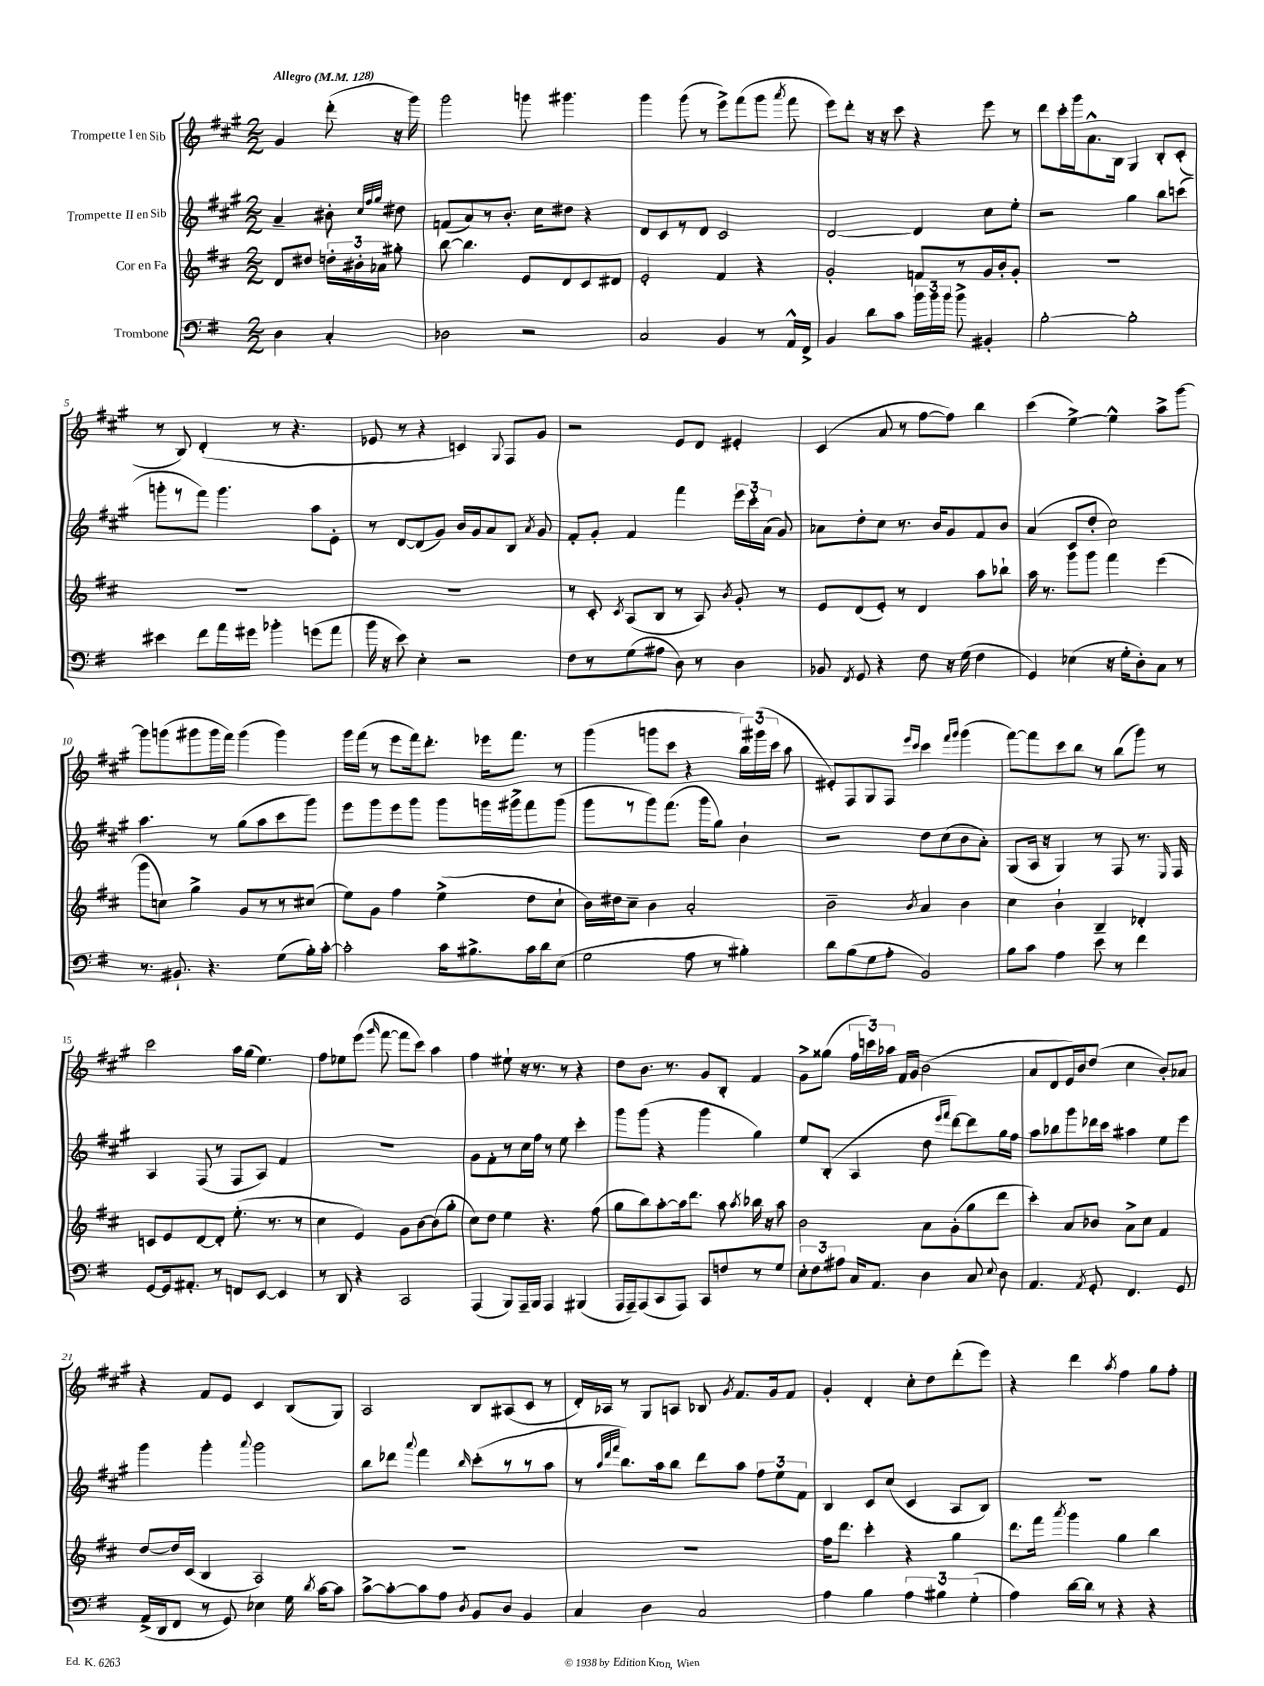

**kern	**kern	**kern	**kern
*part4	*part3	*part2	*part1
*staff4	*staff3	*staff2	*staff1
*I"Trombone	*I"Cor en Fa	*I"Trompette II en Sib	*I"Trompette I en Sib
*clefF4	*clefG2	*clefG2	*clefG2
*k[f#]	*k[f#c#]	*k[f#c#g#]	*k[f#c#g#]
*M2/2	*M2/2	*M2/2	*M2/2
*MM128	*MM128	*MM128	*MM128
=	=	=	=
!	!	!	!LO:TX:a:B:t=Allegro
4D\	8d/L	4a~/	4g#/
.	8dd#X/J	.	.
4C'/	24ddn'\LL	8b#X'\	(8ddd'\
.	24b#X'\	.	.
.	24a-X\JJ	.	.
.	.	32qqcc#/LLL	.
.	.	32qqff#/	.
.	.	32qqgg#/JJJ	.
.	8gg#X'\	8dd#X\	16r
.	.	.	16ggg#\)
=1	=1	=1	=1
2D-X\	[8bb\	(8fn/L	2ggg#\
.	4.bb\]	8a/)	.
.	.	8r	.
.	.	8.b'/J	.
2r	8e/L	.	8gggn\
.	.	16cc#\KL	.
.	8d/	8dd#X\J	4.ggg#X\
.	8c#/	4r	.
.	8d#X/J	.	.
=2	=2	=2	=2
2C/	2e'/	8d/L	4ggg#\
.	.	8c#/	.
.	.	8r	(8ggg#\
.	.	8d/J	8r
4BB/	4f#/	2c#/	8eee^\L)
.	.	.	(8fff#\
8r	4r	.	8ggg#\J
.	.	.	8qaaa/
16AA^^/LL	.	.	8fff#\
16FF#^/JJ	.	.	.
=3	=3	=3	=3
4BB/	2g'/	[2d/	8eee\L)
.	.	.	8ddd'\J
8d\L	.	.	16r
.	.	.	16r
8c\J	.	.	8ccc#\
24b\LL	8fn/L	4d/]	4r
24b\	.	.	.
24b\JJ	.	.	.
8b^\	8r	.	.
4BB#X'/	16g/L	8cc#\L	8eee\
.	16b'/J	.	.
.	8g'/J	8ee'\J	8r
=4	=4	=4	=4
[2B'\	1r	2r	8ddd\L
.	.	.	16ccc#'\L
.	.	.	16ggg#\J
.	.	.	8.a^^\
.	.	.	16B\Jk
2B'\]	.	4gg#\	4G#/
.	.	8bb\L	8B'/L
.	.	(8cccn\J	(8c#'/J
!!LO:LB:g=z
=5	=5	=5	=5
4e#X\	1r	8gggn'\L	8r
.	.	8r	8B/)
8f#\L	.	8fff#\J)	(4d'/
16a\L	.	4.ggg\	.
16g#X\JJ	.	.	.
4b-X'\	.	.	8r
.	.	.	4.r
(8gn\L	.	8aa\L	.
8a\J	.	8e'\J	.
=6	=6	=6	=6
16b\	1r	8r	8e-X/
16r	.	.	.
8e\)	.	[8d/L	8r
4E'\	.	(8d/]	4r
.	.	8g#/J)	.
2r	.	16b/LL	4cn/)
.	.	16g#/J	.
.	.	8a/	.
.	.	.	8qqG#/
.	.	8B/J	8F#/L
.	.	8qa/	.
.	.	8g#/	8g#/J
=7	=7	=7	=7
8F#\L	8r	8f#'/L	2r
8r	8c#'/	8g#'/J	.
.	8qc#/	.	.
(8G\	(8A/L	4f#/	.
8A#X\J	8B/J	.	.
8D\)	8r	4fff#\	8e/L
8r	8A/)	.	8d/J
.	8qb/	.	.
4D\	8g'/	24eee\LL	4e#X'/
.	.	24ccc#'\	.
.	.	(24a\JJ	.
.	8r	8g#/)	.
=8	=8	=8	=8
8BB-X/	8e/L	8a-X\L	(4c#/
8qFF#/	.	.	.
8GG/	(8d/	8dd'\	.
4r	8e'/J)	8cc#\J	8a/
.	8r	8.r	8r
8F#\	4d/	.	[8ff#\L
.	.	16b/KL	.
16r	.	8g#/	8ff#\J])
(16G\	.	.	.
4F#\	8aa\L	8f#/	4bb\
.	8bb-X`\J	8b/J	.
=9	=9	=9	=9
4GG/)	16aa\	(4a/	(4ccc#\
.	8.r	.	.
(4E-X\	8ggg\L	8c#/L	[4ee^\)
.	8ggg\J	8dd'/J	.
16r	4fff#\	2cc#\)	4ee^^\]
16G'\KL	.	.	.
8D'\)	.	.	.
8C\J	(4eee\	.	8aa^\L
8r	.	.	[8ggg#\J
!!LO:LB:g=z
=10	=10	=10	=10
8.r	8ggg\L	4.aa\	8ggg#\L]
.	8ccn\J)	.	(8gggn\
8.BB#X`/	.	.	.
.	4gg^\	.	8ggg#X\
4.r	.	8r	16ggg#\L
.	.	.	16fff#\JJ)
.	8g/L	(8gg#\L	(4ggg#\
.	8r	8aa\	.
(8G\L	8r	8ccc#\	4ggg#\)
16B'\L)	(8cc#X/J	8ggg#\J)	.
[16c'\JJ	.	.	.
=11	=11	=11	=11
2c'\]	8ee\L)	8eee\L	16ggg#\LL
.	.	.	(16fff#\JJ
.	8g\J	8ggg#\	8r
.	4ff#\	8eee\	8eee\L
.	.	8ggg#\J	16fff#\k)
.	.	.	8.ddd'\J
16c\KL	(4ee^\	8ggg#\L	.
8.B#X^\	.	.	.
.	.	16gggn\L	16eee-X\KL
.	.	16ggg#X^\J	8.fff#\J
16c\L	8dd\L	8fff#\	.
16d\J	.	.	.
(8E\J	8cc#`\J	(8ggg#\J	8r
=12	=12	=12	=12
2G\	16b\LL)	8ggg#\L	(4ggg#\
.	16dd#X\J	.	.
.	8cc#~\J	8r	.
.	4b\	8ggg#\)	8gggn\L
.	.	(8.fff#\J	8ccc#\J
8A\	2a'/	.	4r
.	.	16ggg#\KL	.
8r	.	8gg#\J)	.
4B#X'\)	.	4b`\	24bb\LL)
.	.	.	(24ggg#X\
.	.	.	24ccc#\JJ
.	.	.	8aa\
=13	=13	=13	=13
8d\L	2b~\	2r	8e#X'/L)
(8B\	.	.	8F#/
8G\	.	.	8G#/
8A'\J	.	.	8F#/J
.	.	.	16qqeee/LL
.	8qb/	.	16qqccc#/JJ
2BB/)	4a/	8dd\L	4ccc#\
.	.	(8cc#\	.
.	.	.	16qqfff#/LL
.	.	.	16qqggg#/JJ
.	4b\	8b\	(4ggg#\
.	.	8a'\J)	.
=14	=14	=14	=14
8B\L	4cc#\	(8G#/L	[8fff#\L)
8c\J	.	16A/Jk	8fff#\]
.	.	16r	.
4A\	4b`\	4G#/)	8ccc#\
.	.	.	8bb\J
8e\	4B~/	8r	8r
8r	.	8F#/	(8bb\L
4f#\	4d-X'/	8.r	8ggg#\J)
.	.	.	8r
.	.	16qqE/	.
.	.	16F#/	.
!!LO:LB:g=z
=15	=15	=15	=15
[8GG/L	8cn/L	4A/	2ccc#\
16GG/k]	8e/	.	.
8.AA#X'/J	.	.	.
.	[8d/	(8F#/	.
8r	8d'/J]	8r	.
8FFn/L	(8.ee'\	8F#/L	16aa\LL
.	.	.	(16gg#\JJ
[8EE/J	.	8A/J)	4.ee\)
.	8.r	.	.
4EE/]	.	4f#/	.
.	8r	.	.
=16	=16	=16	=16
8r	4cc#\	1r	8ff#\L
8DD/	.	.	8ee-X\
4r	4e/)	.	(8eee\J
.	.	.	16qqggg#/
.	.	.	[8fff#\
2CC/	8g\L	.	8fff#\L]
.	[8b\	.	8ccc#\J)
.	(8b\]	.	4aa\
.	8gg'\J	.	.
=17	=17	=17	=17
(4AAA/	8cc#\L)	8g#\L	4ff#\
.	8dd\J	8f#'\	.
8BBB/L)	4ee\	8r	8ee#X`\
16AAA~/L	.	16cc#\L	16r
16BBB/JJ	.	16ff#\JJ	8.r
4AAA/	4.r	8r	.
.	.	8ee\	8r
(4BBB#X/	.	4ccc#'\	4r
.	(8ff#\	.	.
=18	=18	=18	=18
16AAA/LL	8gg\L	8ggg#\L	8dd\L
16AAA~/J)	.	.	.
(8AAA/	8bb\)	(8ggg#\J	8.b\J
8CC/	[8aa'\	4r	.
.	.	.	8.r
8AAA/J)	16aa\k]	.	.
.	8.ddd\J	.	.
8CC/L	.	4ggg#\	8g#/L
8Fn/	8aa\	.	8B'/J
.	8qaa/	.	.
8r	16bb-X\	4gg#\)	4f#/
.	16r	.	.
8G/J	8aa\	.	.
=19	=19	=19	=19
12E'\L	2b\	8ee/L	8g#^\L
12F#\	.	.	.
.	.	(8B'/J	(8gg##X\J
12A#X\J	.	.	.
16C/KL	.	4A/	24ff#\LL
.	.	.	24cccn\)
8.AA/J	.	.	.
.	.	.	24aa-X\JJ
.	.	.	16f#/LL
.	.	.	16g#/JJ
4D\	8a\L	8dd\	(2b\
.	.	16qqeee/LL	.
.	.	16qqfff#/JJ	.
.	(8g'\	[8ddd\L)	.
8C/	8gg\	8ddd\]	.
8qqE/	.	.	.
8D\	8ddd\J	16gg#\L	.
.	.	16ff#\JJ	.
=20	=20	=20	=20
4.AA/	4ccc#'\)	8aa\L	8a/L
.	.	8bb-X\	8d/
.	8a/L	8ggg#\	16e/L)
.	.	.	16b/J
8qAA/	.	.	.
8GG'/	8b-X/J	16ddd-X\L	(8dd/J
.	.	16ccc#\JJ	.
4.FF#/	8a^\L	4aa#X\	4cc#\
.	8cc#\J	.	.
.	4f#/	8ee\L	8b'/L)
8GG/	.	8eee\J	8a-X/J
!!LO:LB:g=z
=21	=21	=21	=21
(16AA^/LL	[8dd/L	4ggg#\	4r
16DD/J	.	.	.
8FF#/J	16dd/L]	.	.
.	(16c#/JJ	.	.
8r	4B/	4ggg#'\	8f#/L
8GG/)	.	.	8e/J
.	.	8qqaaa/	.
4E-X\	2A/)	2ggg#\	4c#/
16G\	.	.	(8B/L
8qd/	.	.	.
[16c\KL	.	.	.
8c\J]	.	.	8G#/J)
=22	=22	=22	=22
[8c^\L	1r	8bb\L	2A/
8c'\_	.	8ddd-X\J	.
.	.	8qqaaa/	.
8c\]	.	4fff#\	.
8A\J	.	.	.
8qD/	.	16qqbb/	.
8BB/L	.	(8ccc#'\L	8B/L
8D/J	.	8r	(8A#X/
4BB/	.	8r	8c#/J
.	.	8aa\J	8r
=23	=23	=23	=23
4C/	1r	8r	16d'/LL)
.	.	.	16A-X/JJ
.	.	32qqaa/LLL	.
.	.	32qqddd/	.
.	.	32qqfff#/JJJ	.
.	.	8.bb\L)	8r
4D\	.	.	8G#/L
.	.	16aa\k	.
.	.	8bb\J	8An/J
2C/	.	8ddd\L	8B-X/
.	.	.	8qg#/
.	.	8aa\J	8.f#/L
.	.	12ff#\L	.
.	.	.	16g#/k
.	.	12ee\	.
.	.	.	8f#/J
.	.	12f#\J	.
=24	=24	=24	=24
4A\	16ff#\KL	4B/	4g#'/
.	8.ddd\J	.	.
4B\	4ccc#'\	8c#/L	4d'/
.	.	(8cc#/J	.
6A\	4r	4c#/	8cc#'\L
.	.	.	8dd\
6B#X\	.	.	.
.	4gg\	8A/L	(8ddd'\
(6G'\	.	.	.
.	.	8B/J)	8eee\J)
=25	=25	=25	=25
4A\)	8.ddd\L	1r	4r
.	16fff#\Jk	.	.
.	8qaaa/	.	.
[16d\LL	4ggg\	.	4ddd\
16d\JJ]	.	.	.
8r	.	.	.
.	.	.	8qaa/
4r	4gg\	.	4ff#\
4r	4bb\	.	8gg#\L
.	.	.	8ff#'\J
==	==	==	==
*-	*-	*-	*-
